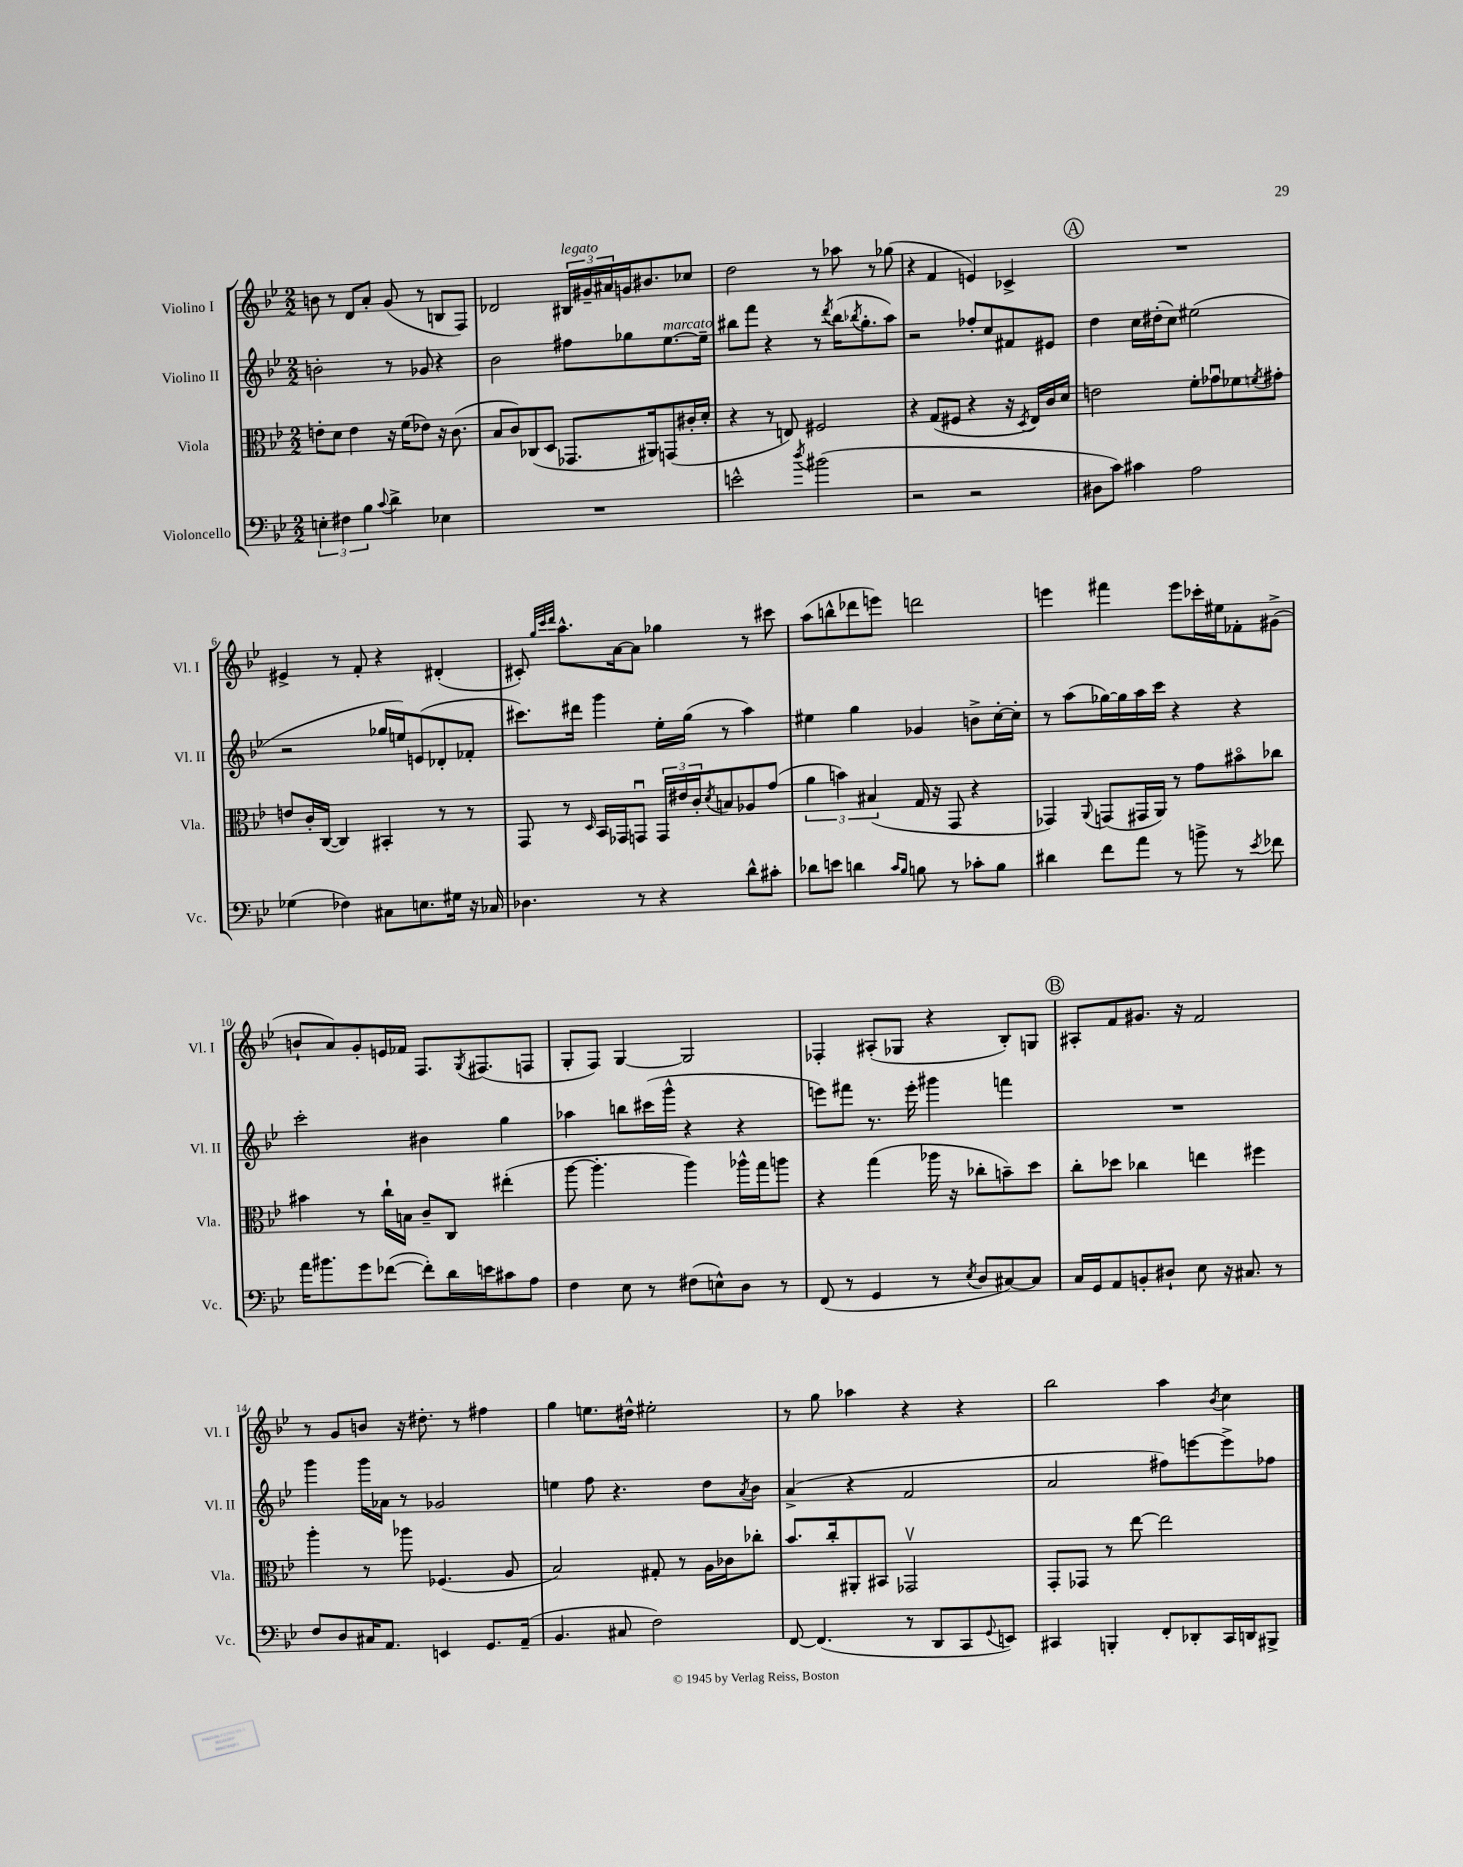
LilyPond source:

<<
\new StaffGroup <<
\new Staff = "s0" \with { instrumentName = "Violino I" shortInstrumentName = "Vl. I" } {
    \clef treble \key bes \major \numericTimeSignature \time 2/2
    b'8 r8 d'8 a'8-. g'8( r8 b8 f8) |
    des'2 \tuplet 3/2 { bis16^\markup { \italic "legato" } gis'16-- ais'16 } g'16 bis'8. ces''8 |
    d''2 r8 aes''8 r8 ges''8( |
    r4 f'4 e'4) ces'4-> |
    \mark \markup { \circle "A" } R1 |
    eis'4-> r8 f'8-. r4 dis'4-.( |
    cis'8-.) \grace { g''32 c'''32 d'''32 } a''8.-^ a'16~ a'8 ges''4 r8 cis'''8 |
    a''8( b''8-^ des'''8 e'''8) d'''2 |
    e'''4 fis'''4 e'''8 ces'''16-. eis''16 fes'8-. gis'8->( |
    b'8-! a'8) g'8-. e'16 fes'16 f8. \acciaccatura { g8 } fis8.( f8 |
    g8-. f8) g4~ g2 |
    fes4-. ais8-.( ges8 r4 bes8-.) g8 |
    \mark \markup { \circle "B" } ais8-. f'8 gis'8. r16 f'2 |
    r8 g'8 b'8 r16 dis''8.-. r8 fis''4 |
    g''4 e''8. dis''16-^ eis''2-. |
    r8 g''8 aes''4 r4 r4 |
    bes''2 a''4 \acciaccatura { bes'8 } c''4 \bar "|." |
}
\new Staff = "s1" \with { instrumentName = "Violino II" shortInstrumentName = "Vl. II" } {
    \clef treble \key bes \major \numericTimeSignature \time 2/2
    b'2-. r8 ges'8 r4 |
    bes'2 fis''8 ges''8 ees''8.~^\markup { \italic "marcato" } ees''16-- |
    bis''8 f'''8 r4 r8 \acciaccatura { d'''8 } bis''16( \acciaccatura { bes''8 } g''8.-. a''8) |
    r2 fes''8-. c''8 fis'8 eis'8 |
    \mark \markup { \circle "A" } d''4 c''16 dis''16-.( c''8) eis''2( |
    r2 ges''16 e''16) e'8( des'8-. fes'8-. |
    cis'''8.) dis'''16 g'''4 ees''16-. g''16( r8 a''4) |
    eis''4 g''4 ges'4 b'8-> c''16~-. c''16-. |
    r8 a''8( ges''16~) ges''16 a''16 c'''16 r4 r4 |
    c'''2-. bis'4 g''4 |
    aes''4 b''8 cis'''16( g'''16-^ r4 r4 |
    e'''8) fis'''8 r8. e'''16-. gis'''4 f'''4 |
    \mark \markup { \circle "B" } R1 |
    g'''4 g'''16 aes'16 r8 ges'2 |
    e''4 f''8 r4. d''8 \acciaccatura { a'8 } bes'8 |
    a'4->( r4 f'2 |
    a'2 fis''8) e'''8~ e'''8-> fes''8 \bar "|." |
}
\new Staff = "s2" \with { instrumentName = "Viola" shortInstrumentName = "Vla." } {
    \clef alto \key bes \major \numericTimeSignature \time 2/2
    e'8-. d'8 e'4 r16 f'16( ees'8) r16 c'8.( |
    bes8 c'8) ces8( d8 ges,8. ais,16) g,8( cis'16-. d'16-. |
    r4 r8 e8) fis2 |
    r4 g8( fis8 r4 r16 \acciaccatura { d8 } ees16) c'16 d'16 |
    \mark \markup { \circle "A" } e'2 f'8-. ges'8\downbow fes'8 \acciaccatura { f'8 } gis'8-. |
    e'8 c'16-. c16~( c4) bis,4-. r8 r8 |
    g,8 r8 \grace { d16 } bes,16 ges,16 g,8\downbow \tuplet 3/2 { g,16 eis'16 c'16-. } \acciaccatura { d'8 } b8 aes8 g'8( |
    \tuplet 3/2 { a'4 b'4) bis4( } g16 r16 g,8 r4 |
    ges,4) \appoggiatura { a,8 } g,8( gis,16 a,16) r8 g'8 bis'8\flageolet ces''8 |
    bis'4 r8 c''16-! b16 c'8-- c8 eis''4-.( |
    a''8~ a''4.-. a''4) aes''16-^ g''16 a''8 |
    r4 g''4( aes''16 r16 ces''8-. b'8--) d''8 |
    \mark \markup { \circle "B" } c''8-. des''8 ces''4 e''4 fis''4 |
    a''4-. r8 aes''8 fes4.( a8 |
    bes2) gis8-. r8 a16 ces'16 ces''8-. |
    bes'8. c''16-. ais,8-. bis,8 ges,2\upbow |
    g,8-. ges,8 r8 ees''8~ ees''2 \bar "|." |
}
\new Staff = "s3" \with { instrumentName = "Violoncello" shortInstrumentName = "Vc." } {
    \clef bass \key bes \major \numericTimeSignature \time 2/2
    \tuplet 3/2 { e4-. fis4 bes4 } \appoggiatura { c'8 } d'4-> ees4 |
    R1 |
    e'2-^ \acciaccatura { d''8 } bis'2( |
    r2 r2 |
    \mark \markup { \circle "A" } dis8 c'8) cis'4 a2 |
    ges4( fes4) cis8 e8. gis16 r16 ces16 |
    des4. r8 r4 d'8-^ cis'8-. |
    des'8 e'8 d'4 \grace { c'16 bes16 } b8 r8 ces'8-. b8 |
    dis'4 f'8 a'8 r8 b'8-> r8 \acciaccatura { ees'8 } fes'8 |
    a'16 bis'8. g'8 fes'8~( fes'8-.) d'16 e'16 cis'8 a8 |
    f4 ees8 r8 fis8( e8-^) d8 r8 |
    f,8( r8 g,4 r8 \acciaccatura { ees8 } d8 cis8~) cis8 |
    \mark \markup { \circle "B" } c16 g,16 a,8 b,8-. dis8-! ees8 r16 cis8. r8 |
    f8 d8 cis16 a,8. e,4 g,8. a,16--( |
    bes,4. cis8 f2) |
    f,8~ f,4.( r8 d,8 c,8 \appoggiatura { g,8 } e,8) |
    cis,4 b,,4-. f,8-. des,8-. cis,16 d,16 bis,,8-> \bar "|." |
}
>>
>>
